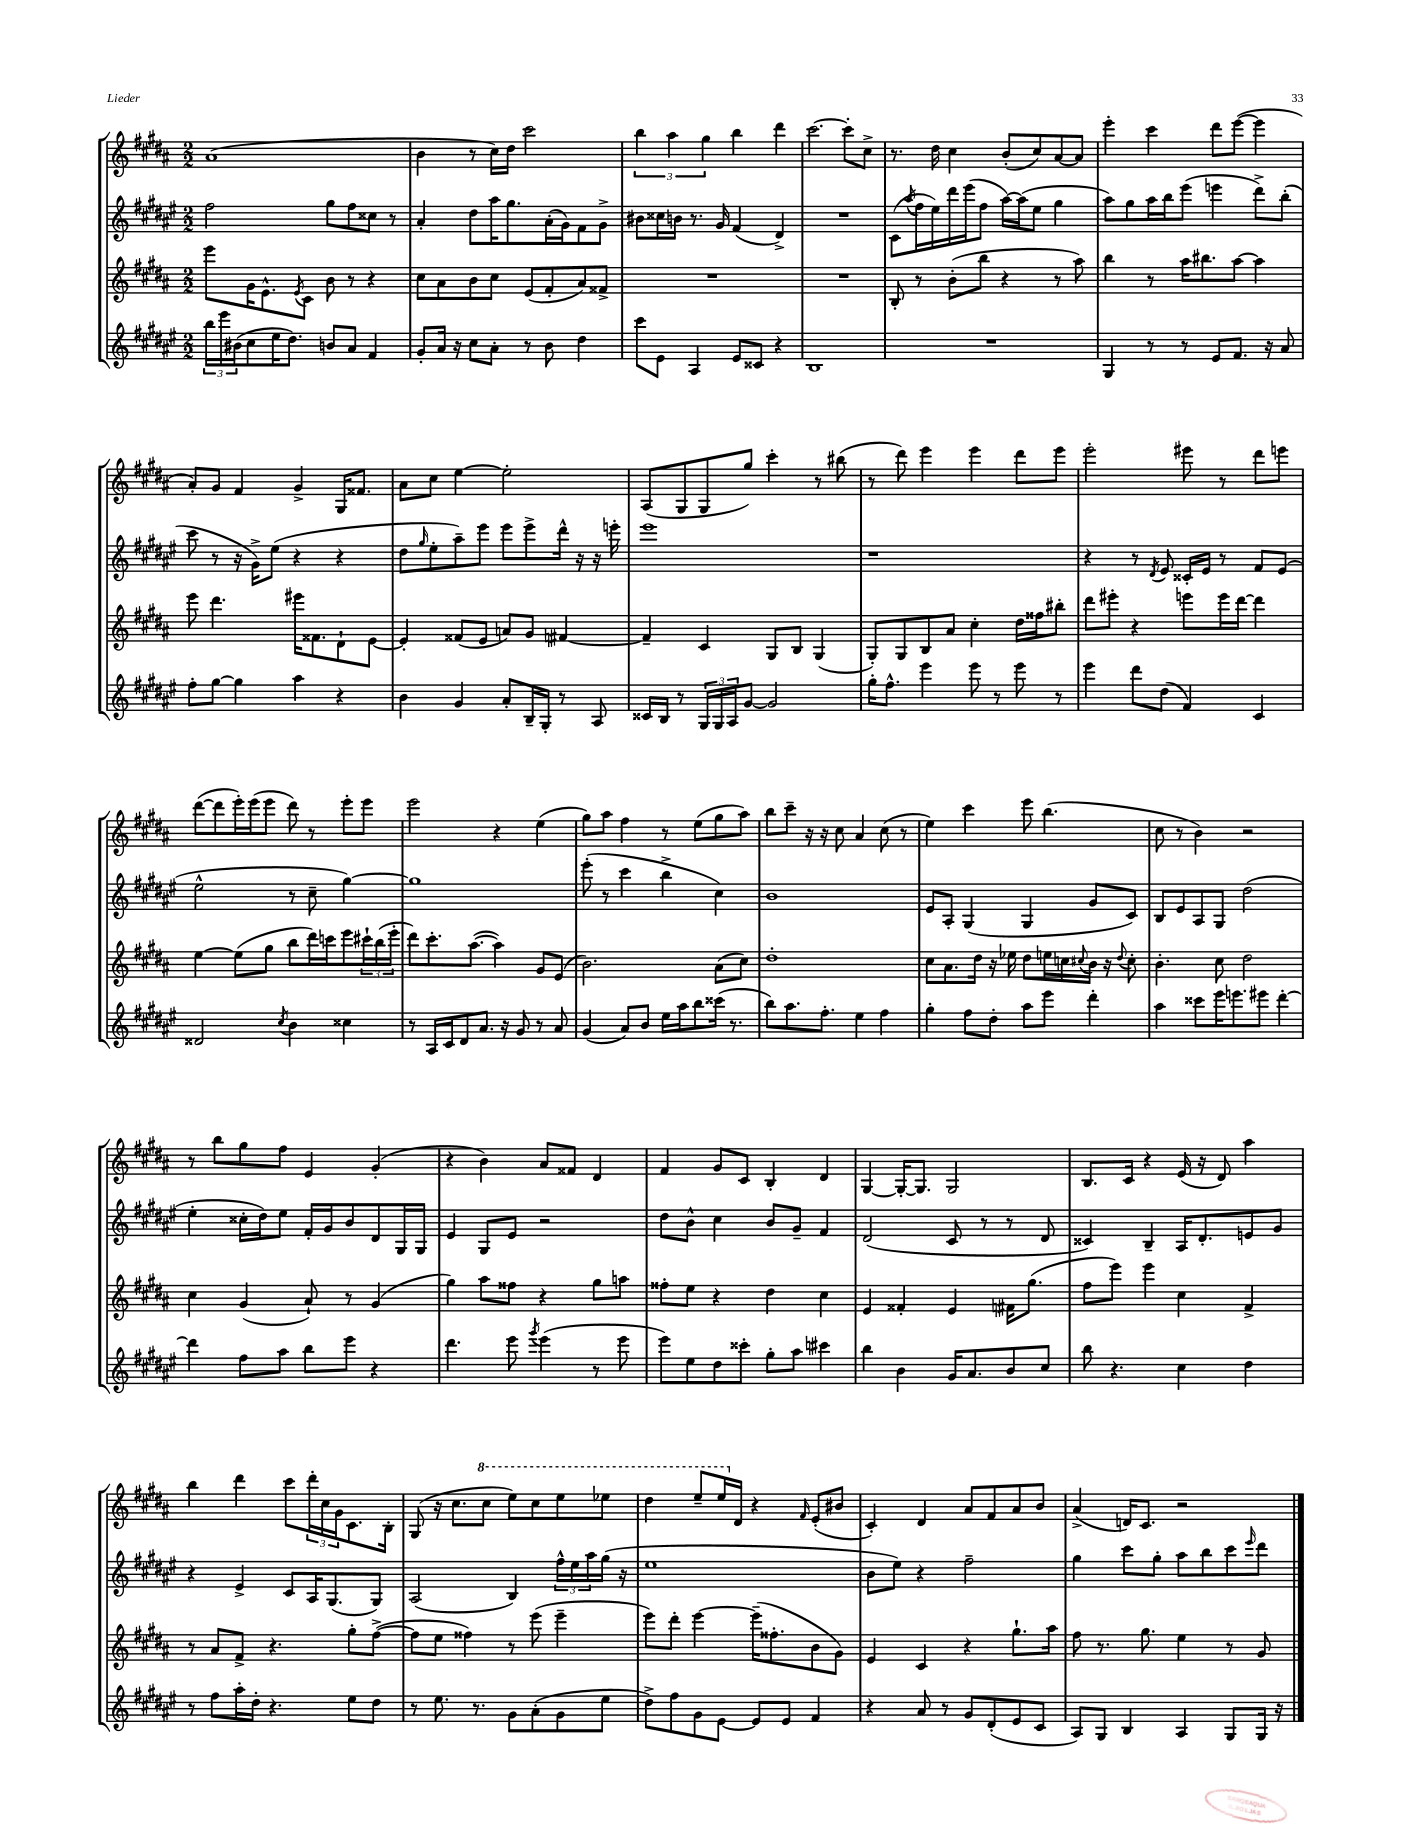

**kern	**kern	**kern	**kern
*part4	*part3	*part2	*part1
*staff4	*staff3	*staff2	*staff1
*clefG2	*clefG2	*clefG2	*clefG2
*k[f#c#g#d#a#e#]	*k[f#c#g#d#a#]	*k[f#c#g#d#a#e#]	*k[f#c#g#d#a#]
*M2/2	*M2/2	*M2/2	*M2/2
=31	=31	=31	=31
24bb\LL	8eee\L	2ff#\	(1a#
24eee#\	.	.	.
(24b#X\J	.	.	.
8cc#\	16g#\K	.	.
.	8.e^^\	.	.
16ee#\K	.	.	.
8.dd#\J)	.	.	.
.	8qe/	.	.
.	8c#\J	.	.
8bn/L	8b\	8gg#\L	.
8a#/J	8r	8ff#\	.
4f#/	4r	8cc##X\J	.
.	.	8r	.
=32	=32	=32	=32
8g#'/L	8cc#\L	4a#'/	4b\
16a#/Jk	8a#\	.	.
16r	.	.	.
8cc#\L	8b\	8dd#\L	8r
8a#'\J	8cc#\J	16aa#\K	16cc#\LL)
.	.	8.gg#\	16dd#\JJ
8r	(8e/L	.	2ccc#\
8b\	8f#'/	(16a#'\L	.
.	.	16g#\J)	.
4dd#\	8a#/)	8f#\	.
.	8f##X^/J	8g#^\J	.
=33	=33	=33	=33
8ccc#\L	1r	8b#X\L	6bb\
8e#\J	.	16cc##X\L	.
.	.	.	6aa#\
.	.	16bn\JJ	.
4A#/	.	8.r	.
.	.	.	6gg#\
.	.	16g#/	.
8e#/L	.	(4f#/	4bb\
8c##X/J	.	.	.
4r	.	4d#^/)	4ddd#\
=34	=34	=34	=34
1B	1r	1r	[2.ccc#\
.	.	.	8ccc#'\L]
.	.	.	8cc#^\J
=35	=35	=35	=35
1r	8B'/	(8c#\L	8.r
.	.	8qaa#/	.
.	8r	16ff#\L	.
.	.	16ee#\)	16dd#\
.	(8b'\L	16ddd#\	4cc#\
.	.	(16eee#\J	.
.	8bb\J	8ff#\J	.
.	4r	[16aa#\LL)	(8b'/L
.	.	(16aa#\J]	.
.	.	8ee#\J	8cc#/)
.	8r	4gg#\	[8a#/
.	8aa#\)	.	8a#/J]
=36	=36	=36	=36
4G#/	4bb\	8aa#\L)	4eee'\
.	.	8gg#\	.
8r	8r	16aa#\L	4ccc#\
.	.	16bb\J	.
8r	16aa#\KL	(8eee#\J	.
.	8.bb#X\	.	.
8e#/L	.	4eeen\	8ddd#\L
8.f#/J	[8aa#\J	.	([8eee\J
.	4aa#\]	8ddd#^\L)	4eee\]
16r	.	.	.
8a#/	.	(8bb'\J	.
!!LO:LB:g=z
=37	=37	=37	=37
8ff#'\L	8eee\	8ccc#\	8a#'/L)
[8gg#\J	4.ddd#\	8r	8g#/J
4gg#\]	.	16r	4f#/
.	.	16g#^\KL)	.
.	.	(8ee#\J	.
4aa#\	16eee#X\KL	4r	4g#^/
.	8.f##X\	.	.
4r	8d#`\	4r	16G#/KL
.	.	.	8.f##X/J
.	[8e\J	.	.
=38	=38	=38	=38
4b\	4e'/]	8dd#\L	8a#\L
.	.	16qqgg#/	.
.	.	8ee#'\	8cc#\J
4g#/	(8f##X/L	8aa#~\)	[4ee\
.	8e/J	8eee#\J	.
8a#'/L	8an/L)	8eee#\L	2ee'\]
16B~/L	8g#/J	8eee#^\	.
16G#'/JJ	.	.	.
8r	[4f#X/	16ddd#^^\Jk	.
.	.	16r	.
8A#/	.	16r	.
.	.	16eeen'\	.
=39	=39	=39	=39
16c##X/LL	4f#~/]	1eee#	(8A#/L
16B/JJ	.	.	.
8r	.	.	8G#/
24G#/LL	4c#/	.	8G#/
24G#/	.	.	.
24A#/J	.	.	.
[8g#/J	.	.	8gg#/J)
2g#/]	8G#/L	.	4ccc#'\
.	8B/J	.	.
.	(4G#/	.	8r
.	.	.	(8bb#X\
=40	=40	=40	=40
16gg#'\KL	8G#'/L)	1r	8r
8.ff#^^\J	.	.	.
.	8G#/	.	8ddd#\)
4eee#\	8B/	.	4eee\
.	8a#/J	.	.
8eee#\	4cc#'\	.	4eee\
8r	.	.	.
8eee#\	16dd#\LL	.	8ddd#\L
.	16ff##X\J	.	.
8r	8bb#X'\J	.	8eee\J
=41	=41	=41	=41
4eee#\	8ddd#\L	4r	2eee'\
.	8eee#X'\J	.	.
8ddd#\L	4r	8r	.
.	.	8qd#/	.
(8dd#\J	.	8e#/	.
4f#/)	8eeen\L	16c##X'/LL	8eee#X\
.	.	16e#/JJ	.
.	16eee\L	8r	8r
.	[16ddd#\JJ	.	.
4c#/	4ddd#\]	8f#/L	8ddd#\L
.	.	(8e#/J	8eeen\J
!!LO:LB:g=z
=42	=42	=42	=42
2d##X/	[4ee\	2ee#^^\	([8ddd#\L
.	.	.	8ddd#\]
.	(8ee\L]	.	16eee'\L)
.	.	.	(16eee\J
.	8gg#\J	.	8eee\J
8qcc#/	.	.	.
4b\	8bb\L	8r	8ddd#\)
.	16ddd#\L)	8cc#~\	8r
.	16cccn\J	.	.
4cc##X\	8eee\	[4gg#\)	8eee'\L
.	24ccc#X`\L	.	8eee\J
.	(24bb\	.	.
.	24eee'\JJ	.	.
=43	=43	=43	=43
8r	8ddd#\L)	1gg#]	2eee\
16A#/LL	8.ccc#'\	.	.
16c#/J	.	.	.
8d#/	.	.	.
.	([8.aa#\J	.	.
8.a#/J	.	.	.
.	4aa#\])	.	4r
16r	.	.	.
8g#/	.	.	.
8r	8g#/L	.	(4ee\
8a#/	(8e/J	.	.
=44	=44	=44	=44
(4g#/	2.b\)	(8eee#'\	8gg#\L)
.	.	8r	8aa#\J
8a#/L)	.	4ccc#\	4ff#\
8b/J	.	.	.
16ee#\LL	.	4bb^\	8r
16aa#\J	.	.	.
8bb\	.	.	(8ee\L
(16ccc##X\Jk	(8a#\L	4cc#\)	8gg#\
8.r	.	.	.
.	8cc#\J)	.	8aa#\J)
=45	=45	=45	=45
8bb\L)	1dd#'	1b	8bb\L
8.aa#\	.	.	8ccc#~\J
.	.	.	16r
8.ff#'\J	.	.	16r
.	.	.	8cc#\
4ee#\	.	.	4a#/
4ff#\	.	.	(8cc#\
.	.	.	8r
=46	=46	=46	=46
4gg#'\	8cc#\L	8e#/L	4ee\)
.	8.a#\	8A#'/J	.
8ff#\L	.	(4G#/	4ccc#\
.	16dd#\Jk	.	.
8dd#'\J	16r	.	.
.	16ee-X\	.	.
8aa#\L	8dd#\L	4G#/	8eee\
8eee#\J	16een\L	.	(4.bb\
.	16ccn\	.	.
.	8qqcc#X/	.	.
4ddd#'\	16b\JJ	8g#/L	.
.	16r	.	.
.	8qqdd#/	.	.
.	8cc#'\	8c#/J)	.
=47	=47	=47	=47
4aa#\	4.b'\	8B/L	8cc#\
.	.	8e#/	8r
8ccc##X\L	.	8A#/	4b\)
16eee#\K	8cc#\	8G#/J	.
8.eeen\	.	.	.
.	2dd#\	(2dd#\	2r
8eee#X\J	.	.	.
[4ddd#'\	.	.	.
!!LO:LB:g=z
=48	=48	=48	=48
4ddd#\]	4cc#\	4ee#'\	8r
.	.	.	8bb\L
8ff#\L	(4g#/	16cc##X'\LL	8gg#\
.	.	16dd#\J)	.
8aa#\J	.	8ee#\J	8ff#\J
8bb\L	8a#`/)	16f#'/LL	4e/
.	.	16g#/J	.
8eee#\J	8r	8b/	.
4r	(4g#/	8d#/	(4g#'/
.	.	16G#/L	.
.	.	16G#/JJ	.
=49	=49	=49	=49
4.ddd#\	4gg#\)	4e#/	4r
.	8aa#\L	8G#/L	4b\)
8eee#\	8ff##X\J	8e#/J	.
8qggg#/	.	.	.
(4eee#\	4r	2r	8a#/L
.	.	.	8f##X/J
8r	8gg#\L	.	4d#/
8eee#\	8aan\J	.	.
=50	=50	=50	=50
8eee#\L)	8ff##X'\L	8dd#\L	4f#/
8ee#\	8ee\J	8b^^\J	.
8dd#\	4r	4cc#\	8g#/L
8ccc##X'\J	.	.	8c#/J
8gg#'\L	4dd#\	8b/L	4B'/
8aa#\J	.	8g#~/J	.
4ccc#X\	4cc#\	4f#/	4d#/
=51	=51	=51	=51
4bb\	4e/	(2d#/	[4G#/
4b\	4f##X'/	.	16G#'/KL_
.	.	.	8.G#/J]
16g#/KL	4e/	8c#/	2G#/
8.a#/	.	.	.
.	.	8r	.
8b/	16f#X\KL	8r	.
.	(8.gg#\J	.	.
8cc#/J	.	8d#/	.
=52	=52	=52	=52
8bb\	8ff#\L	4c##X/)	8.B/L
4.r	8eee\J)	.	.
.	.	.	16c#/Jk
.	4eee\	4B~/	4r
4cc#\	4cc#\	16A#/KL	(16e/
.	.	8.d#'/	16r
.	.	.	8d#/)
4dd#\	4f#^/	8en/	4aa#\
.	.	8g#/J	.
!!LO:LB:g=z
=53	=53	=53	=53
8r	8r	4r	4bb\
8ff#\L	8a#/L	.	.
16aa#'\L	8f#^/J	4e#^/	4ddd#\
16dd#'\JJ	.	.	.
4.r	4.r	.	.
.	.	8c#/L	8ccc#\L
.	.	16A#/K	24ddd#'\L
.	.	.	24cc#\
.	.	(8.G#/	.
.	.	.	24g#\J
8ee#\L	8gg#'\L	.	8.c#\
8dd#\J	([8ff#^\J	8G#/J)	.
.	.	.	16B'\Jk
=54	=54	=54	=54
8r	8ff#\L]	(2A#/	(8G#/
8.ee#\	8ee\J	.	16r
.	.	.	8.cc#\L
.	4ff##X\)	.	.
8.r	.	.	.
*	*	*	*8va
.	.	.	8ccc#\J
8g#\L	8r	4B/)	8eee\L)
(8a#'\	(8eee\	.	8ccc#\
8g#\	4eee~\	24ff#^^\LL	8eee\
.	.	24ee#\	.
.	.	24aa#\	.
8ee#\J	.	(16gg#\JJ	8eee-X\J
.	.	16r	.
=55	=55	=55	=55
8dd#^\L)	8eee\L)	1ee#	4ddd#\
8ff#\	8ddd#'\J	.	.
8g#\	[4eee\	.	8eee~/L
[8e#\J	.	.	16eee/L
*	*	*	*X8va
.	.	.	16d#/JJ
8e#/L]	(16eee~\KL]	.	4r
.	8.ff##X'\	.	.
8e#/J	.	.	.
.	.	.	16qqf#/
4f#/	8b\	.	(8e'/L
.	8g#\J)	.	8b#X/J
=56	=56	=56	=56
4r	4e/	8b\L	4c#'/)
.	.	8ee#\J)	.
8a#/	4c#/	4r	4d#/
8r	.	.	.
8g#/L	4r	2ff#~\	8a#/L
(8d#'/	.	.	8f#/
8e#/	8.gg#`\L	.	8a#/
8c#/J	.	.	8b/J
.	16aa#\Jk	.	.
=57	=57	=57	=57
8A#/L)	8ff#\	4gg#\	(4a#^/
8G#/J	8.r	.	.
4B/	.	8ccc#\L	16dn/KL)
.	8.gg#\	.	8.c#/J
.	.	8gg#'\J	.
4A#/	4ee\	8aa#\L	2r
.	.	8bb\	.
8G#/L	8r	8ccc#\	.
.	.	16qqeee#/	.
16G#/Jk	8g#/	8ddd#\J	.
16r	.	.	.
==	==	==	==
*-	*-	*-	*-
